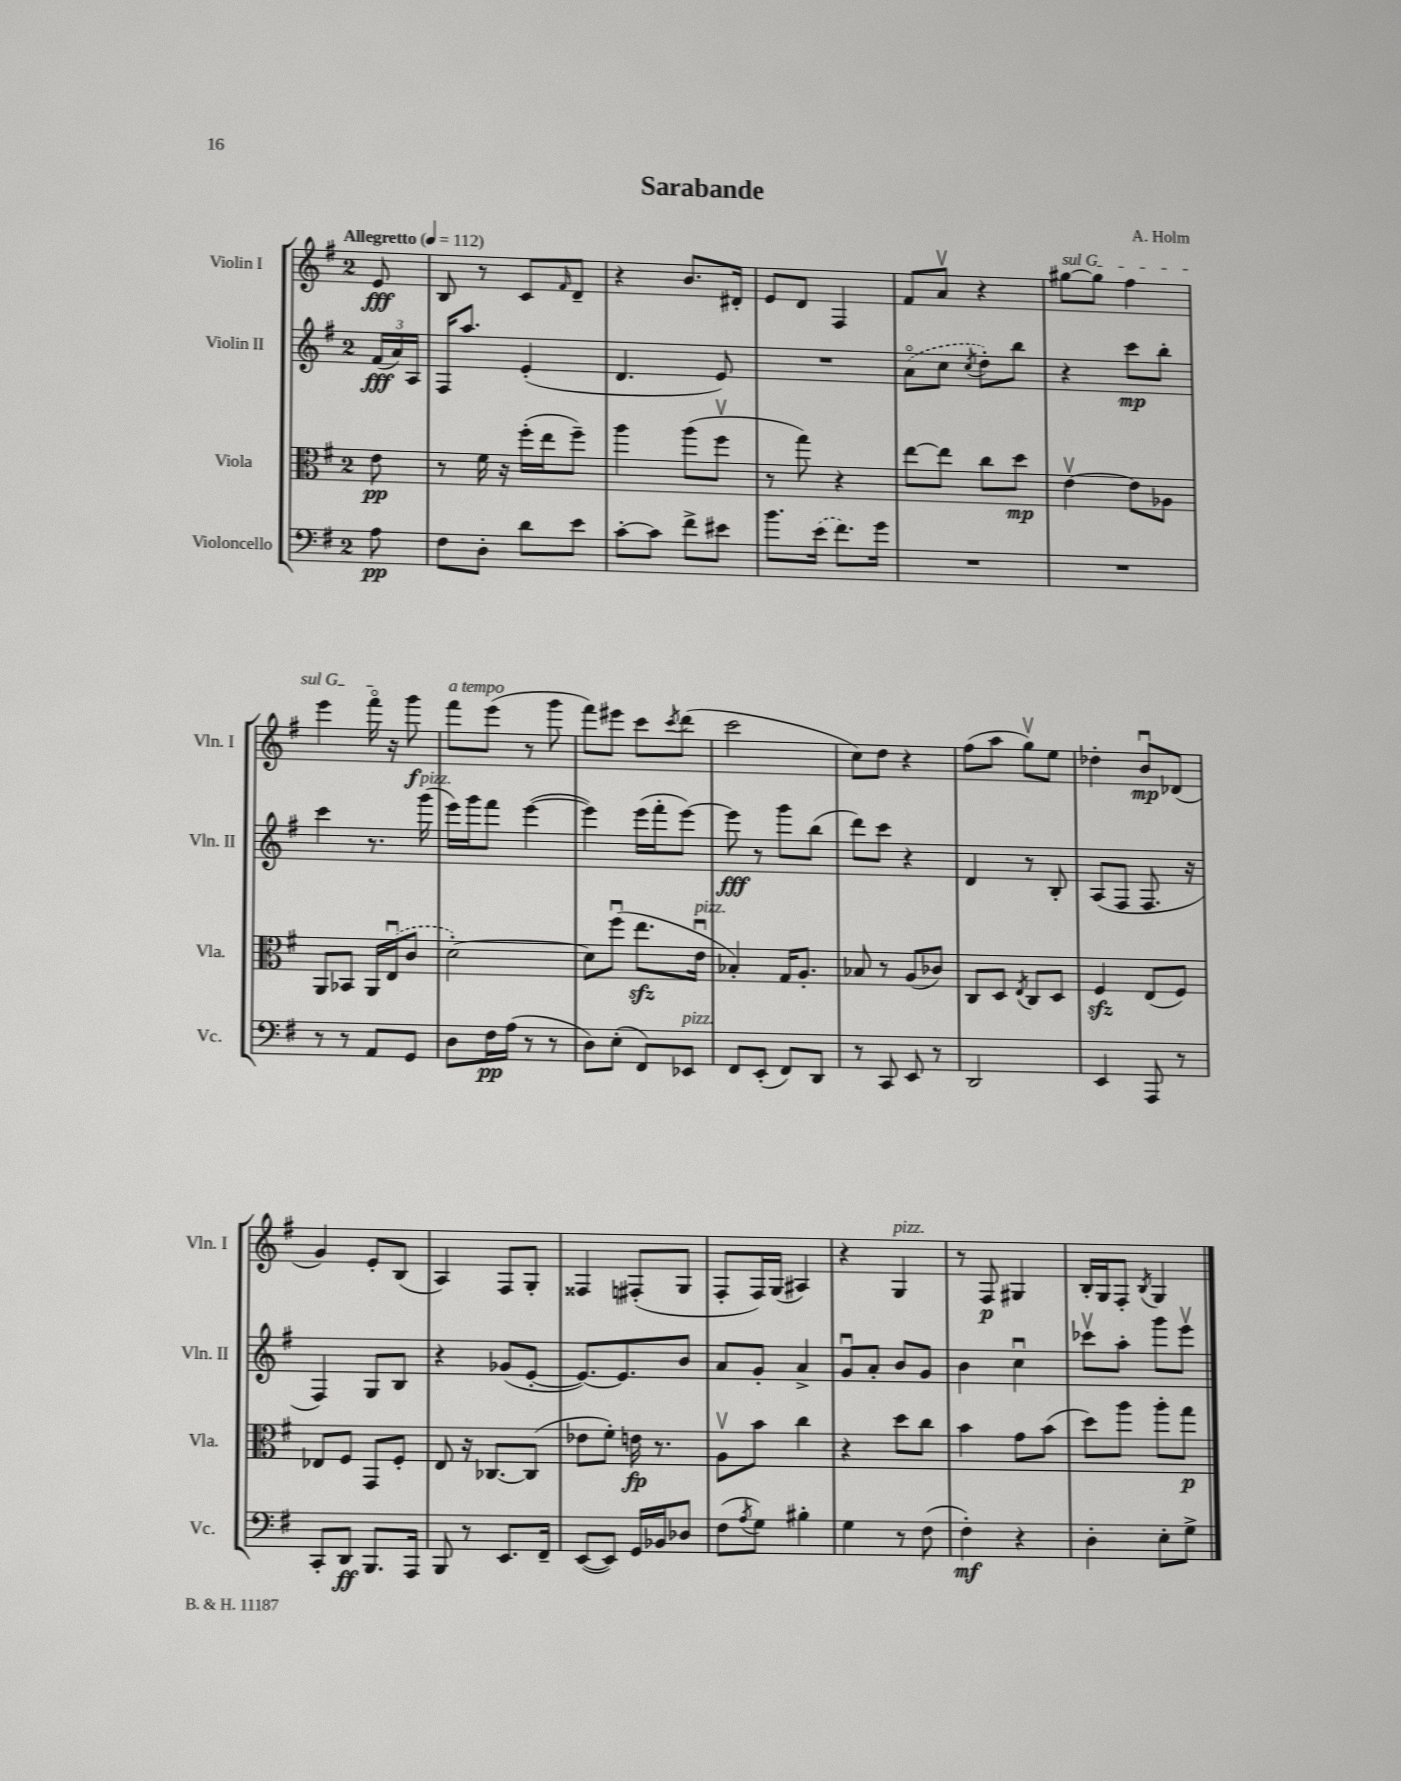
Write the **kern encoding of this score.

**kern	**kern	**kern	**kern
*staff4	*staff3	*staff2	*staff1
*clefF4	*clefC3	*clefG2	*clefG2
*k[f#]	*k[f#]	*k[f#]	*k[f#]
*M2/4	*M2/4	*M2/4	*M2/4
*MM112	*MM112	*MM112	*MM112
8A	8e	(24f#	8e
.	.	24a)	.
.	.	24A	.
=	=	=	=
8F#	8r	16F#	8B
.	.	8.aa	.
8D'	16f#	.	8r
.	16r	.	.
8d	(16ff#'	(4e'	8c
.	16ee	.	.
.	.	.	16qqf#
8e	8ff#~)	.	8d~
=	=	=	=
[8c'	4aa	4.d	4r
8c]	.	.	.
8f#^	(8aa	.	8.b
8e#	8ff#v	8e)	.
.	.	.	16d#'
=	=	=	=
8.b	8r	2r	8e
.	8gg)	.	8d
(16e	.	.	.
8.f#)	4r	.	4F#
16g	.	.	.
=	=	=	=
2r	[8ee	(8ao	8f#
.	8ee]	8cc	8av
.	.	8qcc	.
.	8cc	8dd')	4r
.	8dd	8bb	.
=	=	=	=
2r	[4ev	4r	[8gg#
.	.	.	8gg#]
.	8e]	8ccc	4ff#
.	8A-	8bb'	.
=	=	=	=
8r	8AA	4ccc	4eee
8r	8BB-	.	.
8AA	16AA	8.r	16fff#o
.	(16Eu	.	16r
8GG	8c	.	8ggg
.	.	(16ggg	.
=	=	=	=
8D	[2d')	16eee)	8fff#
.	.	16ggg	.
16F#	.	8fff#	(8eee
(16A	.	.	.
8r	.	([4eee	8r
8r	.	.	8ggg
=	=	=	=
8D)	8d]	4eee])	8fff#)
(8E'	(8ff#u	.	8eee#
8FF#)	8.ee	(16eee	8ccc
.	.	16fff#'	.
.	.	.	8qccc
8EE-	.	[8eee)	(8ddd
.	16eu	.	.
=	=	=	=
8FF#	4B-')	8eee]	2ccc
(8EE'	.	8r	.
8FF#)	16G	8ggg	.
.	8.A'	.	.
8DD	.	(8bb	.
=	=	=	=
8r	8B-	8ddd)	8cc)
8CC	8r	8ccc	8dd
8EE	(8A	4r	4r
8r	8c-)	.	.
=	=	=	=
2DD	8C	4d	(8ff#
.	8D	.	8aa
.	8qE	.	.
.	8C	8r	8ggv)
.	8D	8B'	8ee
=	=	=	=
4EE	4F#	(8A	4dd-'
.	.	8F#	.
8AAA	(8E	8.F#	8bu
8r	8F#)	.	(8d-
.	.	16r	.
=	=	=	=
8CC'	8E-	4F#)	4g)
8DD	8F#	.	.
8.BBB	8GG	8G	8e'
.	8F#'	8B	(8B
16AAA	.	.	.
=	=	=	=
8BBB	8E	4r	4A)
8r	16r	.	.
.	[8.C-	.	.
8.EE	.	(8g-	8F#
.	(8C-]	[8e'	8G'
16FF#~	.	.	.
=	=	=	=
([8EE	8e-	8.e_)	4F##
8EE])	8f#')	.	.
.	.	8.e]	.
16GG	16e	.	(8F#'
16BB-	8.r	.	.
8D-	.	8b	8G
=	=	=	=
(8F#	8Av	8a	8F#'
8qA	.	.	.
8G)	8b	8g'	16F#)
.	.	.	(16G
4B#'	4cc	4a^	4A#)
=	=	=	=
4G	4r	8gu	4r
.	.	8a'	.
8r	8dd	8b	4G
(8F#	8cc	8g	.
=	=	=	=
4F#')	4b	4b	8r
.	.	.	8F#
4r	8g	4ccu	4G#
.	(8b	.	.
=	=	=	=
4D'	8dd)	8ccc-v	16B'
.	.	.	16G
.	8aa	8aa'	8F#'
.	.	.	8qB
8E'	8aa'	8ggg	4G
8G^	8gg	8eeev	.
==	==	==	==
*-	*-	*-	*-
